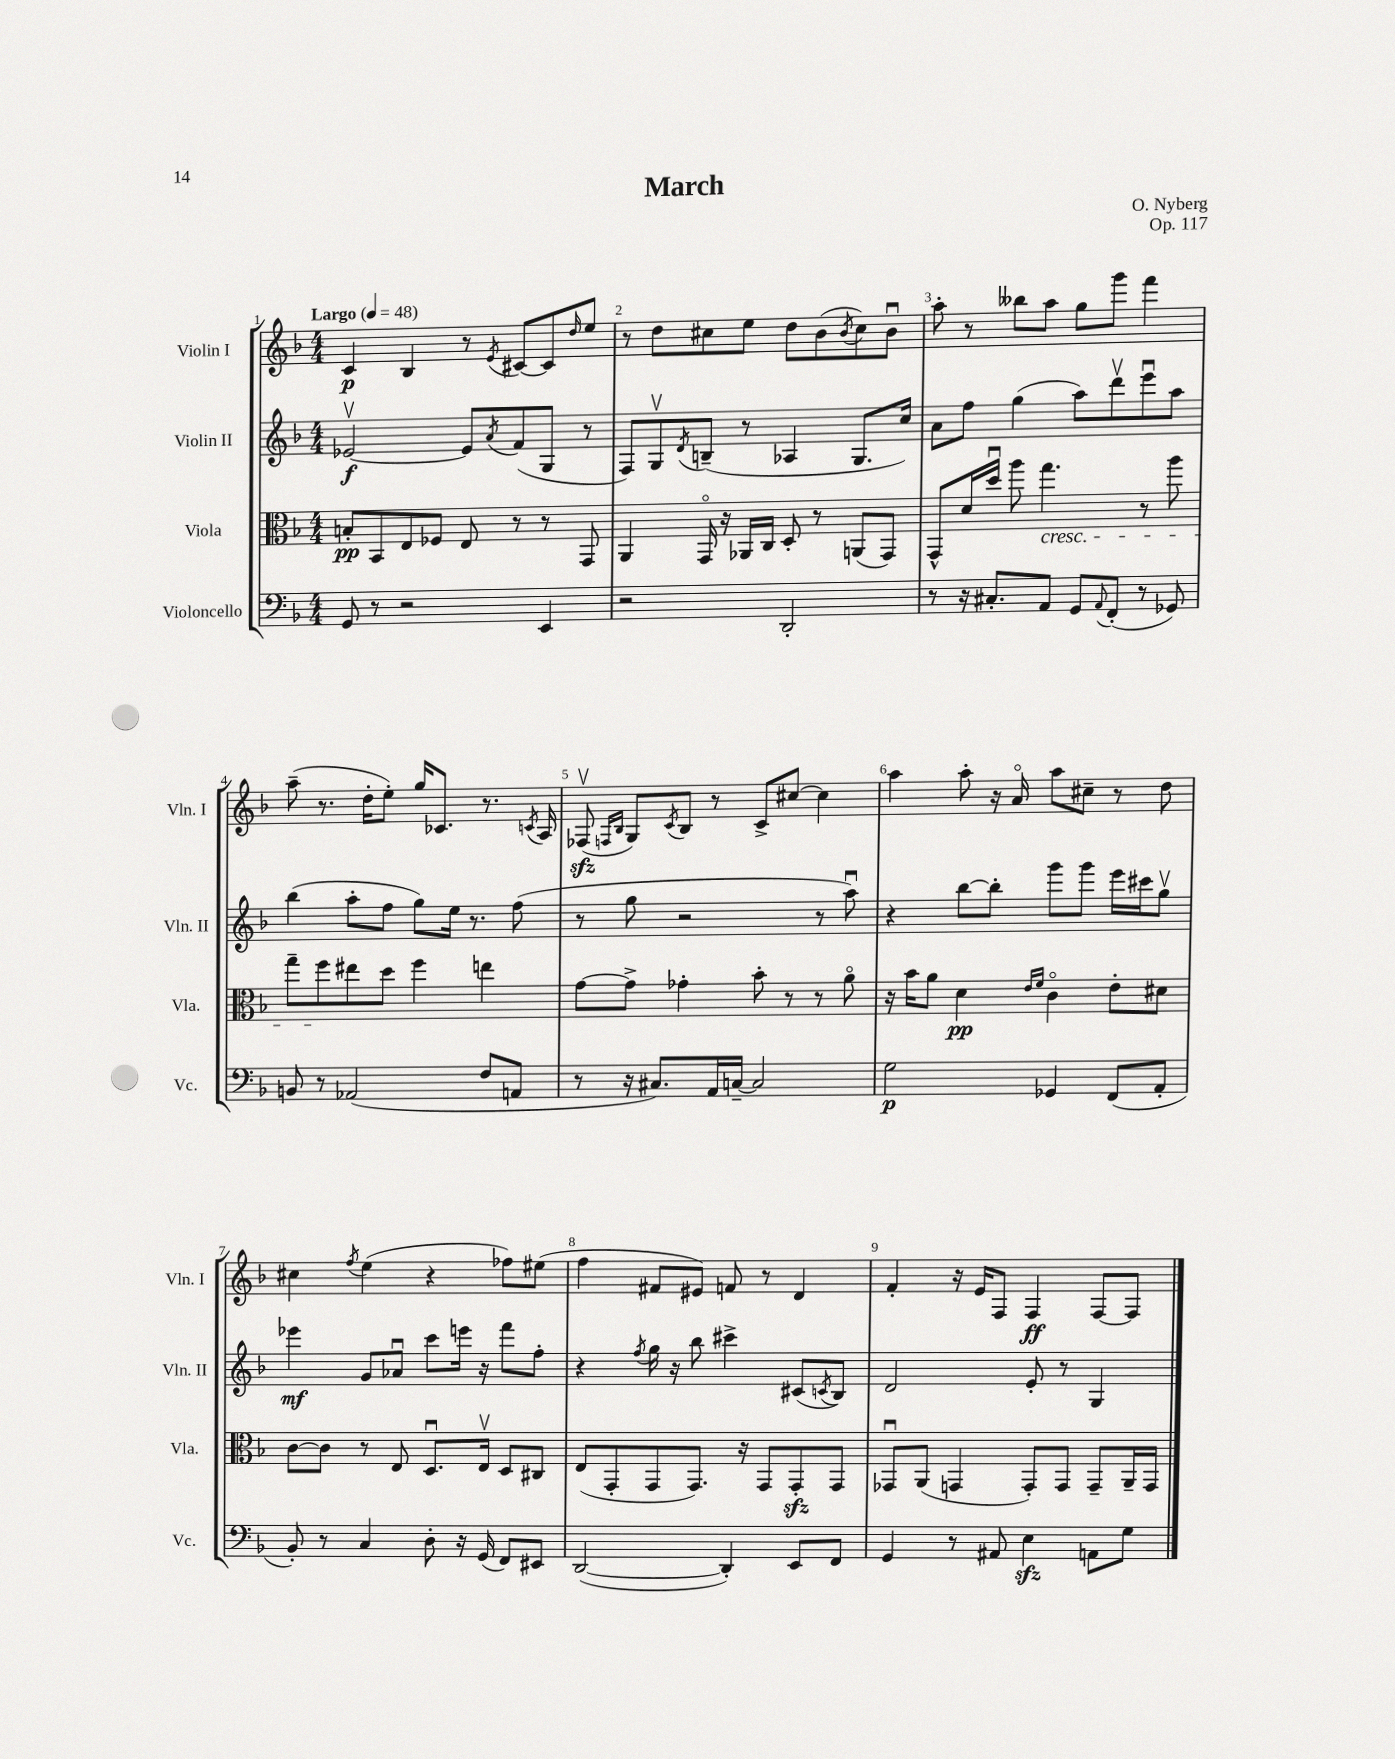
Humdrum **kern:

**kern	**dynam	**kern	**dynam	**kern	**dynam	**kern	**dynam
*part4	*part4	*part3	*part3	*part2	*part2	*part1	*part1
*staff4	*staff4	*staff3	*staff3	*staff2	*staff2	*staff1	*staff1
*I"Violoncello	*	*I"Viola	*	*I"Violin II	*	*I"Violin I	*
*I'Vc.	*	*I'Vla.	*	*I'Vln. II	*	*I'Vln. I	*
*clefF4	*	*clefC3	*	*clefG2	*	*clefG2	*
*k[b-]	*	*k[b-]	*	*k[b-]	*	*k[b-]	*
*M4/4	*	*M4/4	*	*M4/4	*	*M4/4	*
*MM48	*	*MM48	*	*MM48	*	*MM48	*
=1	=1	=1	=1	=1	=1	=1	=1
!	!	!	!	!	!	!LO:TX:a:B:t=Largo	!
8GG/	.	8Bn'/L	pp	[2e-Xv/	f	4c/	p
8r	.	8BB-/	.	.	.	.	.
2r	.	8E/	.	.	.	4B-/	.
.	.	8F-X/J	.	.	.	.	.
.	.	8E/	.	8e-/L]	.	8r	.
.	.	.	.	8qa/	.	8qe/	.
.	.	8r	.	(8f/	.	[8c#X/L	.
4EE/	.	8r	.	8G/J	.	8c#/]	.
.	.	.	.	.	.	16qqdd/	.
.	.	8GG/	.	8r	.	8ee/J	.
=2	=2	=2	=2	=2	=2	=2	=2
2r	.	4AA/	.	8F/L)	.	8r	.
.	.	.	.	8Gv/	.	8dd\L	.
.	.	.	.	8qd/	.	.	.
.	.	16GG/	.	(8Bn~/J	.	8cc#X\	.
.	.	16r	.	.	.	.	.
.	.	16AA-X/LL	.	8r	.	8ee\J	.
.	.	16C/JJ	.	.	.	.	.
2DD'/	.	8D'/	.	4A-X/	.	8dd\L	.
.	.	8r	.	.	.	(8b-\	.
.	.	.	.	.	.	8qb-/	.
.	.	(8AAn/L	.	8.G/L	.	8cc#\)	.
.	.	8GG/J)	.	.	.	8b-u\J	.
.	.	.	.	16cc/Jk)	.	.	.
=3	=3	=3	=3	=3	=3	=3	=3
8r	.	8GG^^/L	.	8a\L	.	8aa'\	.
16r	.	16d/L	.	8ff\J	.	8r	.
8.C#X'/L	.	16ddu/JJ	.	.	.	.	.
.	.	8aa\	.	(4gg\	.	8bb--X\L	.
!	!	!LO:TX:b:i:t=cresc.	!	!	!	!	!
8AA/J	.	4.gg\	.	.	.	8aa\J	.
8GG/L	.	.	.	8aa\L)	.	8gg\L	.
8qqAA/	.	.	.	.	.	.	.
(8FF'/J	.	.	.	8dddv\	.	8ggg\J	.
8r	.	8r	.	8eeeu\	.	4fff\	.
8GG-X/)	.	8aa\	.	8aa\J	.	.	.
!!LO:LB:g=z
=4	=4	=4	=4	=4	=4	=4	=4
8BBn/	.	8gg~\L	.	(4bb-\	.	(8aa~\	.
8r	.	8ff\	.	.	.	8.r	.
(2AA-X/	.	8ee#X\	.	8aa'\L	.	.	.
.	.	.	.	.	.	16dd'\KL	.
.	.	8dd\J	.	8ff\J	.	8ee'\J)	.
.	.	4ff\	.	8gg\L)	.	16gg/KL	.
.	.	.	.	.	.	8.c-X/J	.
.	.	.	.	16ee\Jk	.	.	.
.	.	.	.	8.r	.	.	.
8F/L	.	4een\	.	.	.	8.r	.
8AAn/J	.	.	.	(8ff\	.	.	.
.	.	.	.	.	.	8qcn/	.
.	.	.	.	.	.	16A/	.
=5	=5	=5	=5	=5	=5	=5	=5
8r	.	[8g\L	.	8r	.	(8F-Xzzv/	.
.	.	.	.	.	.	16qqFn/LL	.
.	.	.	.	.	.	16qqB-/JJ	.
16r	.	8g^\J]	.	8gg\	.	8G/L)	.
8.C#X/L)	.	.	.	.	.	.	.
.	.	.	.	.	.	8qc/	.
.	.	4g-X'\	.	2r	.	8B-/J	.
16AA/L	.	.	.	.	.	8r	.
[16Cn~/JJ	.	.	.	.	.	.	.
2C/]	.	8b-'\	.	.	.	8c^/L	.
.	.	8r	.	.	.	[8cc#X/J	.
.	.	8r	.	8r	.	4cc#\]	.
.	.	8a\	.	8aau\)	.	.	.
=6	=6	=6	=6	=6	=6	=6	=6
2G\	p	16r	.	4r	.	4aa\	.
.	.	16b-\KL	.	.	.	.	.
.	.	8a\J	.	.	.	.	.
.	.	4d\	pp	[8bb-\L	.	8aa'\	.
.	.	.	.	8bb-'\J]	.	16r	.
.	.	.	.	.	.	16a/	.
.	.	16qqe/LL	.	.	.	.	.
.	.	16qqf/JJ	.	.	.	.	.
4GG-X/	.	4c\	.	8ggg\L	.	8aa\L	.
.	.	.	.	8ggg\J	.	8cc#X~\J	.
(8FF/L	.	8e'\L	.	16eee\LL	.	8r	.
.	.	.	.	16ccc#X\J	.	.	.
8AA'/J	.	8d#X\J	.	8ggv\J	.	8dd\	.
!!LO:LB:g=z
=7	=7	=7	=7	=7	=7	=7	=7
8BB-'/)	.	[8c\L	.	4eee-X\	mf	4cc#X\	.
8r	.	8c\J]	.	.	.	.	.
.	.	.	.	.	.	8qff/	.
4C/	.	8r	.	8g/L	.	(4ee\	.
.	.	8E/	.	8a-Xu/J	.	.	.
8D'\	.	8.Du/L	.	8ccc\L	.	4r	.
16r	.	.	.	16eeen\Jk	.	.	.
(16GG/	.	16Ev/Jk	.	16r	.	.	.
8FF/L)	.	8D/L	.	8fff\L	.	8ff-X\L)	.
8EE#X/J	.	8C#X/J	.	8ff'\J	.	(8ee#X\J	.
=8	=8	=8	=8	=8	=8	=8	=8
([2DD/	.	(8E/L	.	4r	.	4ff\	.
.	.	8GG'/	.	.	.	.	.
.	.	.	.	8qff/	.	.	.
.	.	8GG/	.	16gg\	.	8f#X/L	.
.	.	.	.	16r	.	.	.
.	.	8.GG/J)	.	8bb-\	.	8e#X/J)	.
4DD'/])	.	.	.	4ccc#X^\	.	8fn/	.
.	.	16r	.	.	.	.	.
.	.	8GG/L	.	.	.	8r	.
8EE/L	.	8GGzz'/	.	(8c#X/L	.	4d/	.
.	.	.	.	8qcn/	.	.	.
8FF/J	.	8GG/J	.	8B-/J)	.	.	.
=9	=9	=9	=9	=9	=9	=9	=9
4GG/	.	8GG-Xu/L	.	2d/	.	4f'/	.
.	.	(8AA/J	.	.	.	.	.
8r	.	4GGn/	.	.	.	16r	.
.	.	.	.	.	.	16e/KL	.
8AA#X/	.	.	.	.	.	8F/J	.
4Ezz\	.	8GG'/L)	.	8e'/	.	4F/	ff
.	.	8GG/J	.	8r	.	.	.
8AAn\L	.	8GG~/L	.	4G/	.	[8F/L	.
8G\J	.	16AA~/L	.	.	.	8F/J]	.
.	.	16GG/JJ	.	.	.	.	.
==	==	==	==	==	==	==	==
*-	*-	*-	*-	*-	*-	*-	*-
